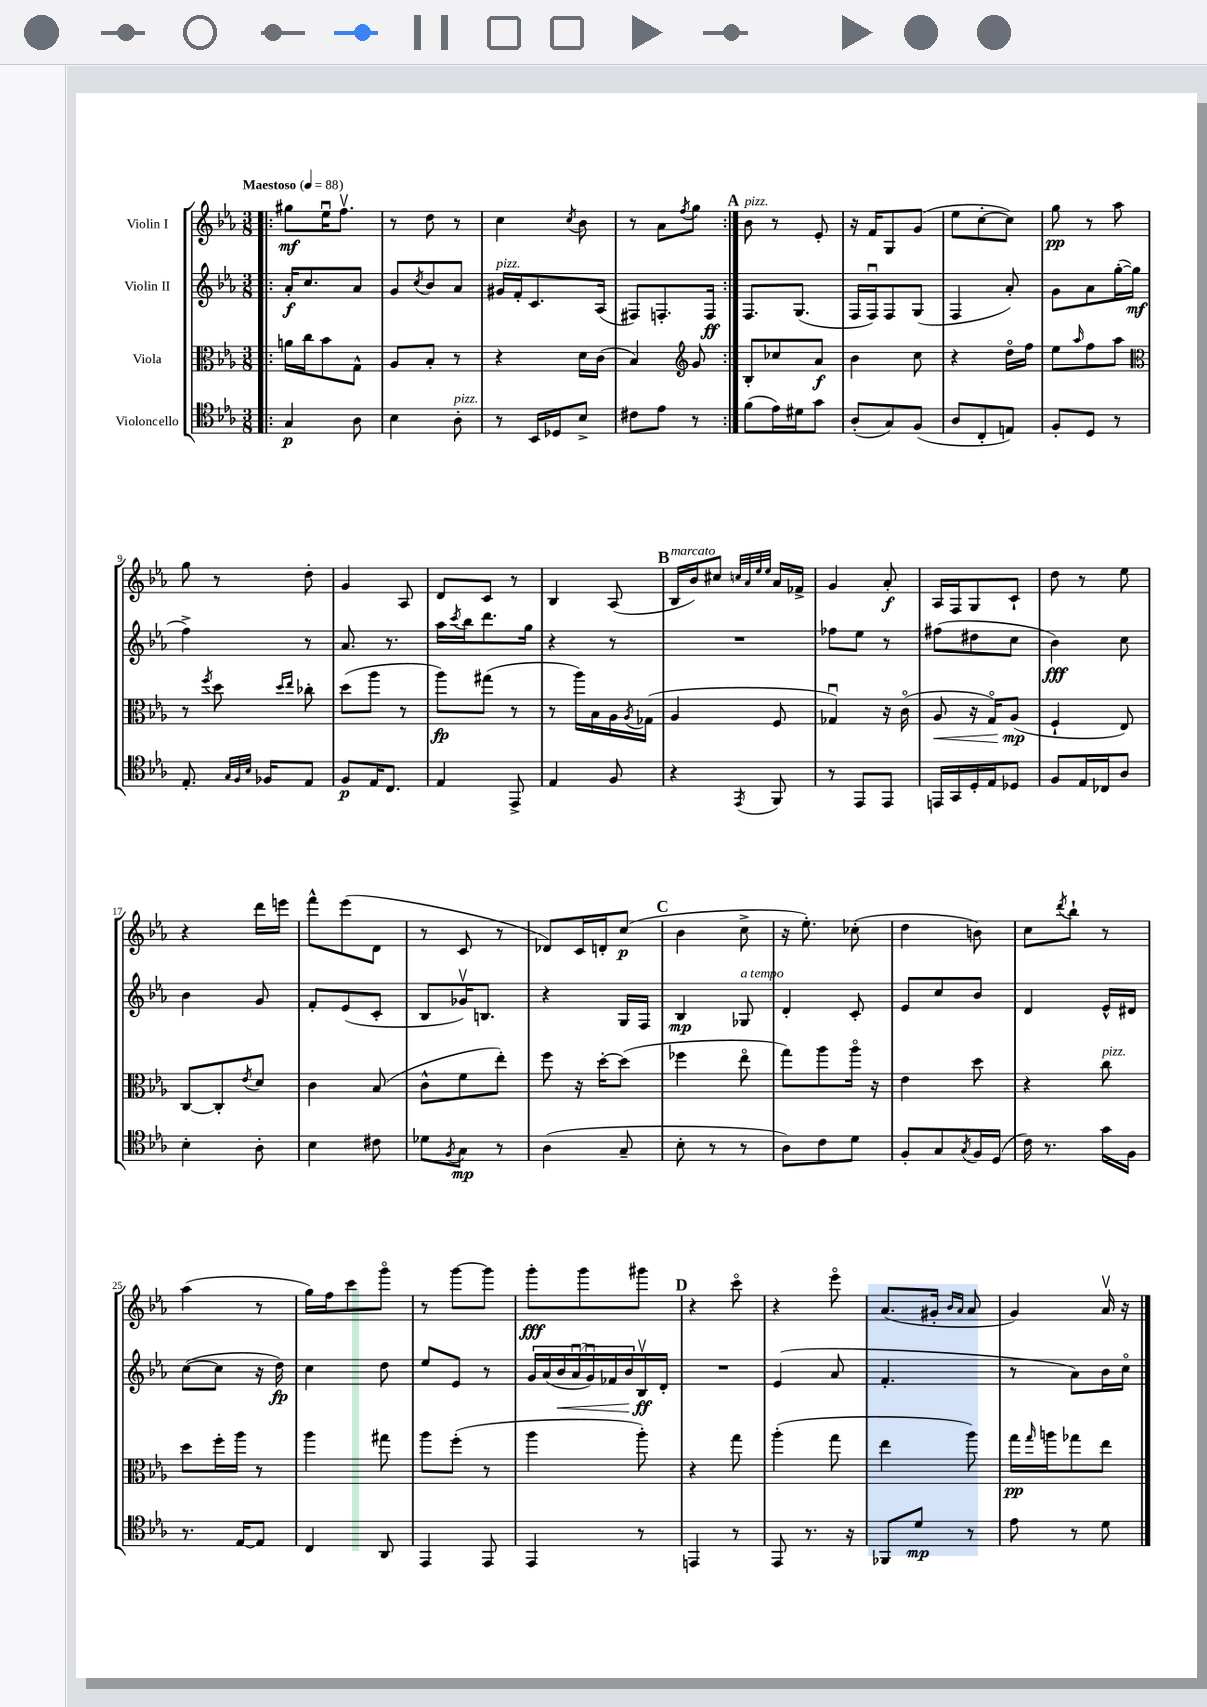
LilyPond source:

<<
\new StaffGroup <<
\new Staff = "s0" \with { instrumentName = "Violin I" } {
    \clef treble \key ees \major \numericTimeSignature \time 3/8 \tempo "Maestoso" 4 = 88
    \repeat volta 2 { \bar ".|:" gis''8\mf ees''16\downbow f''8.\upbow |
    r8 d''8 r8 |
    c''4 \acciaccatura { c''8 } bes'8 |
    r8 aes'8 \acciaccatura { f''8 } g''8 | }
    \mark \markup { \bold "A" } bes'8^\markup { \italic "pizz." } r8 ees'8-. |
    r16 f'16 g8 g'8( |
    ees''8 c''8~-. c''8) |
    g''8\pp r8 aes''8 |
    g''8 r8 d''8-. |
    g'4 aes8 |
    d'8 c'8 r8 |
    bes4 aes8( |
    \mark \markup { \bold "B" } bes16^\markup { \italic "marcato" } bes'16) cis''8 \grace { c''32 aes'32 ees''32 ees''32 } aes'16 fes'16-> |
    g'4 aes'8-.\f |
    aes16 f16 g8 c'8-! |
    d''8 r8 ees''8 |
    r4 d'''16 e'''16 |
    f'''8-^ ees'''8( d'8 |
    r8 c'8 r8 |
    des'8) c'16 d'16-. c''8\p( |
    \mark \markup { \bold "C" } bes'4 c''8-> |
    r16 ees''8.-.) ces''8-.( |
    d''4 b'8) |
    c''8 \acciaccatura { d'''8 } bes''8-! r8 |
    aes''4( r8 |
    g''16) f''16 c'''8 g'''8\flageolet |
    r8 g'''8~ g'''8 |
    g'''8-.\fff g'''8 gis'''8 |
    \mark \markup { \bold "D" } r4 c'''8\flageolet |
    r4 ees'''8\flageolet |
    aes'8.( gis'16-. \grace { bes'16 aes'16 } aes'8 |
    g'4) aes'16\upbow r16 \bar "|." |
}
\new Staff = "s1" \with { instrumentName = "Violin II" } {
    \clef treble \key ees \major \numericTimeSignature \time 3/8
    \repeat volta 2 { \bar ".|:" aes'16-.\f c''8. aes'8 |
    g'8 \acciaccatura { c''8 } bes'8 aes'8 |
    gis'16^\markup { \italic "pizz." } f'16-. c'8. aes16( |
    fis8) f8.-. f16\ff | }
    \mark \markup { \bold "A" } f8. g8.( |
    f16 f16\downbow) f8 g8( |
    f4 aes'8-.) |
    g'8 aes'8 g''16~-.( g''16\mf |
    f''4->) r8 |
    aes'8. r8. |
    aes''16 \acciaccatura { c'''8 } bes''16 d'''8. g''16 |
    r4 r8 |
    \mark \markup { \bold "B" } R4. |
    fes''8 ees''8 r8 |
    fis''8( dis''8 c''8 |
    bes'4\fff) c''8 |
    bes'4 g'8 |
    f'8-. ees'8( c'8-. |
    bes8 ges'16\upbow) b8. |
    r4 g16 f16 |
    \mark \markup { \bold "C" } bes4\mp ges8^\markup { \italic "a tempo" } |
    d'4-. c'8-. |
    ees'8 c''8 bes'8 |
    d'4 ees'16-^ dis'16 |
    c''8~( c''8 r16 d''16\fp) |
    c''4 d''8 |
    ees''8 ees'8 r8 |
    \tuplet 7/4 { g'16 aes'16( bes'16\< aes'16\downbow g'16\downbow) fes'16 bes'16 } bes16\upbow\ff\! d'16-. |
    \mark \markup { \bold "D" } R4. |
    ees'4( aes'8 |
    f'4.-. |
    r8 aes'8) bes'16 c''16\flageolet \bar "|." |
}
\new Staff = "s2" \with { instrumentName = "Viola" } {
    \clef alto \key ees \major \numericTimeSignature \time 3/8
    \repeat volta 2 { \bar ".|:" a'16 c''16 bes'8 g8-^ |
    aes8 bes8-. r8 |
    r4 d'16 c'16( |
    bes4) \clef treble g'8 | }
    \mark \markup { \bold "A" } bes8-. ces''8 aes'8\f |
    bes'4 c''8 |
    r4 d''16\flageolet f''16 |
    ees''8 \grace { aes''16 } f''8 aes''8 |
    \clef alto r8 \acciaccatura { f''8 } d''8 \grace { d''16 ees''16 } ces''8-. |
    d''8( aes''8 r8 |
    aes''8\fp) gis''8( r8 |
    r8 aes''16) bes16 aes16 \acciaccatura { aes8 } ges16( |
    \mark \markup { \bold "B" } aes4 f8 |
    ges4\downbow) r16 c'16\flageolet( |
    aes8\< r16 g16\flageolet) aes8\mp\!( |
    f4-! ees8) |
    c8~ c8-. \acciaccatura { ees'8 } d'8 |
    c'4 bes8( |
    c'8-^ f'8 ees''8-.) |
    f''8 r16 d''16~-. d''8( |
    \mark \markup { \bold "C" } fes''4 ees''8\flageolet |
    g''8) aes''8 aes''16\flageolet r16 |
    ees'4 d''8 |
    r4 c''8^\markup { \italic "pizz." } |
    d''8 f''16-. aes''16 r8 |
    aes''4 gis''8 |
    aes''8 f''8-.( r8 |
    aes''4 aes''8-.) |
    \mark \markup { \bold "D" } r4 g''8 |
    aes''4-.( g''8 |
    ees''4 aes''8) |
    g''16\pp \grace { g''16 } a''16 ges''8 ees''8 \bar "|." |
}
\new Staff = "s3" \with { instrumentName = "Violoncello" } {
    \clef tenor \key ees \major \numericTimeSignature \time 3/8
    \repeat volta 2 { \bar ".|:" g4\p aes8 |
    bes4 aes8-.^\markup { \italic "pizz." } |
    r8 bes,16 des16 bes8-> |
    cis'8 ees'8 r8 | }
    \mark \markup { \bold "A" } f'8( ees'16) dis'16 g'8 |
    aes8-.( g8) f8( |
    aes8 c8-. e8) |
    f8-. d8 r8 |
    ees8.-. \grace { g32 f32 bes32 } fes16 ees8 |
    f8\p ees16 c8. |
    ees4 ees,8-> |
    ees4 f8 |
    \mark \markup { \bold "B" } r4 \acciaccatura { ees,8 } f,8 |
    r8 ees,8 ees,8 |
    e,16 g,16 d16-. ees16 des8 |
    f8 ees16 ces16 aes8 |
    bes4-. aes8-. |
    bes4 cis'8 |
    des'8 \acciaccatura { f8 } g8\mp r8 |
    aes4( g8-- |
    \mark \markup { \bold "C" } bes8-. r8 r8 |
    aes8) c'8 d'8 |
    f8-. g8 \acciaccatura { g8 } f16 d16( |
    c'16) r8. g'16 f16 |
    r8. ees16~ ees8 |
    c4 aes,8 |
    ees,4 ees,8 |
    ees,4 r8 |
    \mark \markup { \bold "D" } e,4 r8 |
    ees,8 r8. r16 |
    fes,8 d'8\mp r8 |
    ees'8 r8 d'8 \bar "|." |
}
>>
>>
